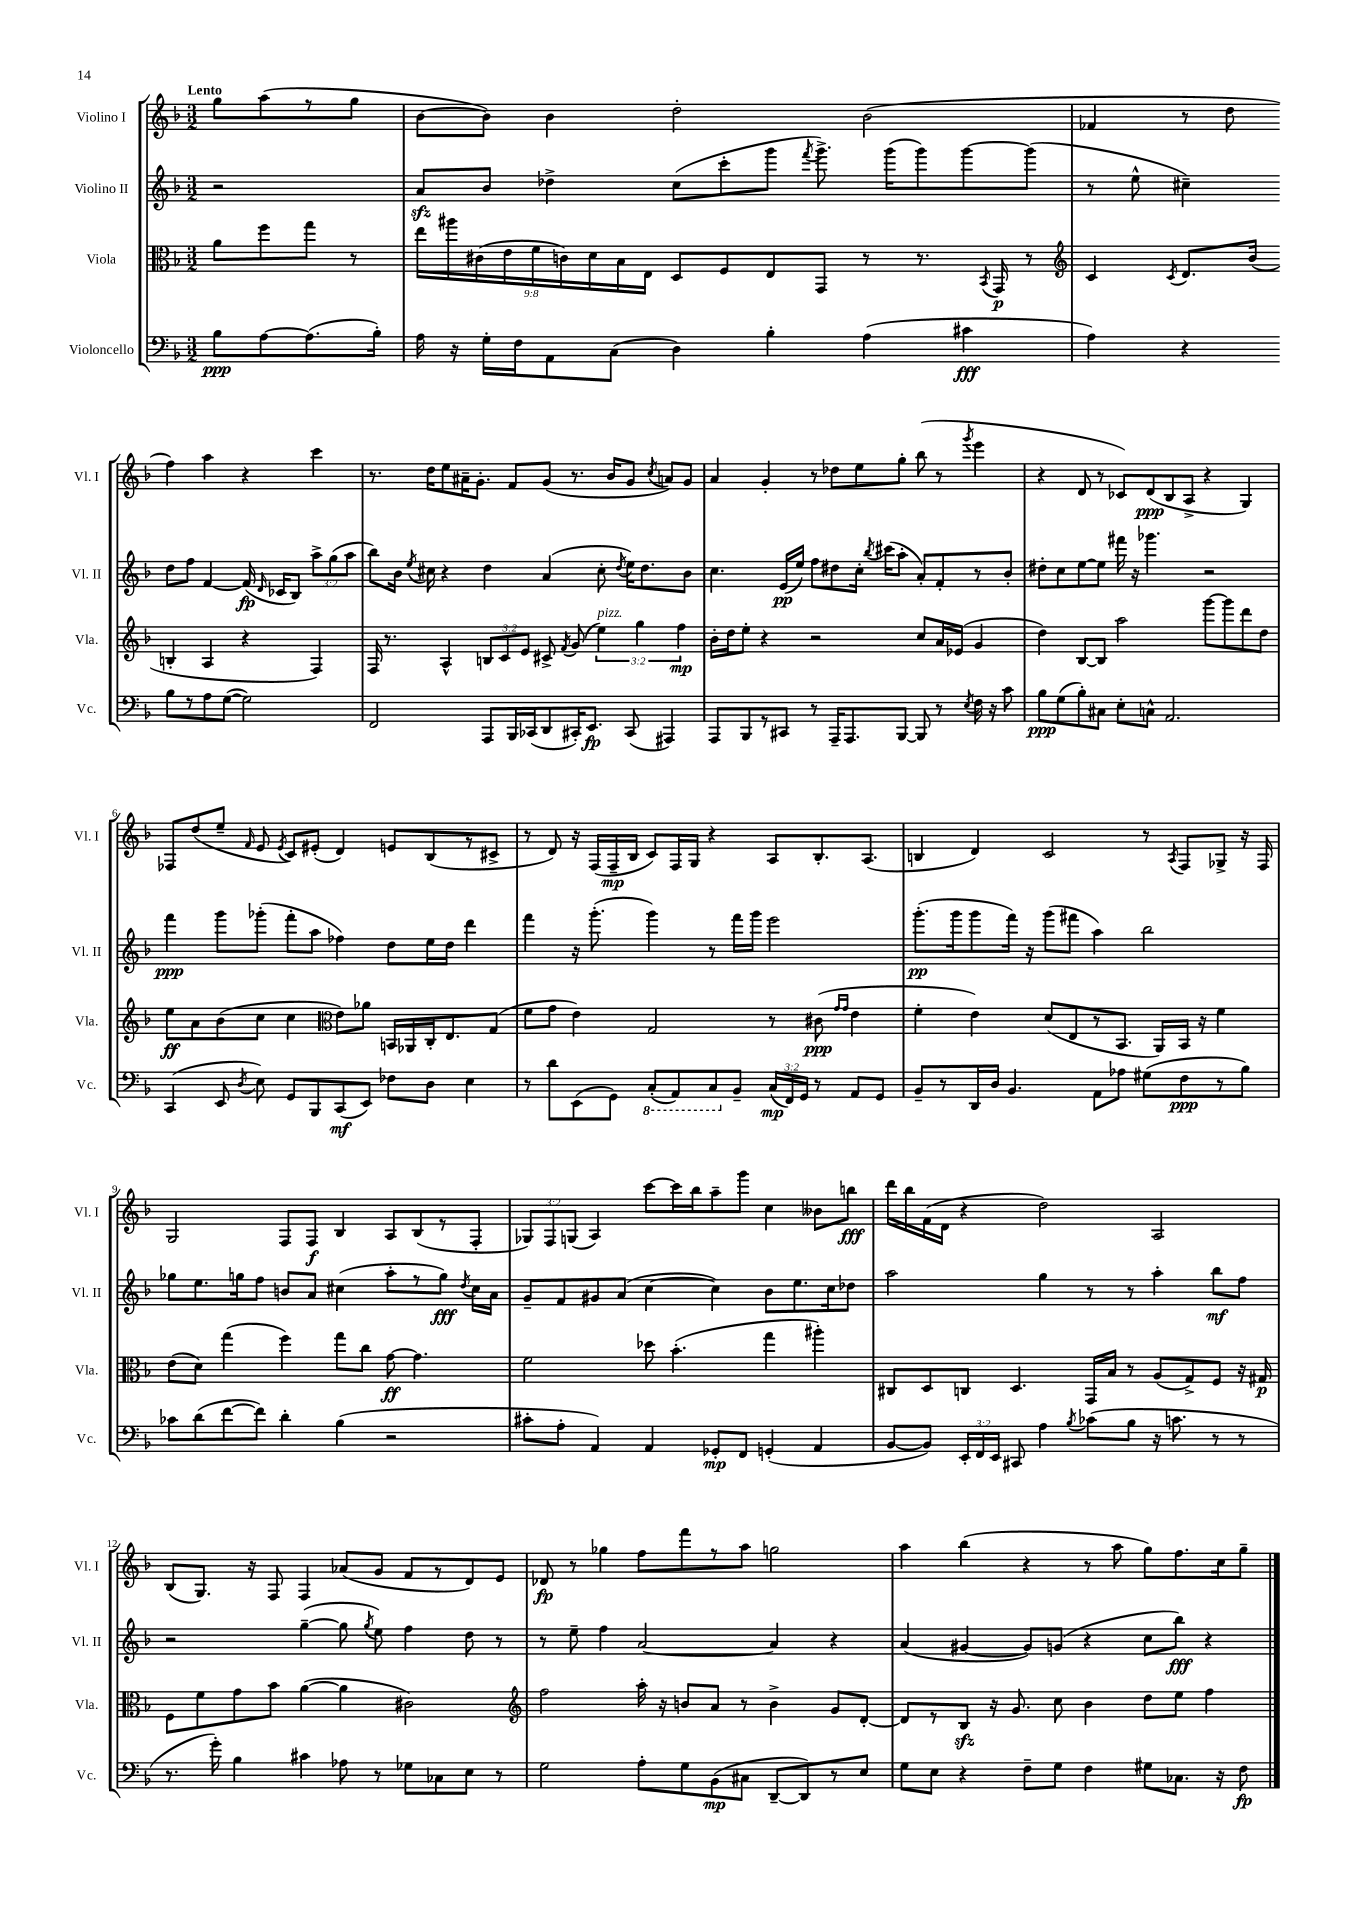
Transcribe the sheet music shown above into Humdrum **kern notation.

**kern	**kern	**kern	**kern
*staff4	*staff3	*staff2	*staff1
*clefF4	*clefC3	*clefG2	*clefG2
*k[b-]	*k[b-]	*k[b-]	*k[b-]
*M3/2	*M3/2	*M3/2	*M3/2
8B-\L	8a\L	2r	8gg\L
[8A\	8ff\	.	(8aa\
(8.A\]	8gg\J	.	8r
.	8r	.	8gg\J
16B-'\Jk)	.	.	.
=	=	=	=
16A\	18ee\LL	8a/L	[8b-\L
.	18aa#\	.	.
16r	.	.	.
.	(18c#\	.	.
16G'\LL	.	8b-/J	8b-\]J)
.	18e\	.	.
16F\J	.	.	.
.	18f\	.	.
8AA\	.	4dd-^\	4b-\
.	18c\)	.	.
.	18d\	.	.
(8C\J	.	.	.
.	18B-\	.	.
.	18E\JJ	.	.
4D\)	8D/L	(8cc\L	2dd'\
.	8F/	8ccc'\	.
4B-'\	8E/	8ggg\J	.
.	.	8qfff/	.
.	8GG/J	8.ggg^\)	.
(4A\	8r	.	(2b-\
.	.	(16ggg\LK	.
.	8.r	8ggg\)	.
4c#\	.	[8ggg\	.
.	8qBB-/	.	.
.	16GG/	.	.
.	8r	(8ggg\]J	.
=	=	=	=
*	*clefG2	*	*
4A\)	4c/	8r	4f-/
.	.	8ee^^\	.
.	8qc/	.	.
4r	8.d/L	4cc#~\)	8r
.	.	.	8dd\
.	(16b-/Jk	.	.
8B-\L	4B'/	8dd\L	4ff\)
8r	.	8ff\J	.
8A\	4A/	[4f/	4aa\
([8G\J	.	.	.
2G\])	4r	(16f/]	4r
.	.	16qqd/	.
.	.	16c-/LK	.
.	.	8B-/J)	.
.	4F/)	12aa^\L	4ccc\
.	.	(12gg\	.
.	.	12aa\J	.
=	=	=	=
2FF/	16F/	8bb-\L)	8.r
.	8.r	.	.
.	.	16b-\Jk	.
.	.	8qee/	.
.	.	16cc#\	16dd\LK
.	4A^^/	4r	8ee\
.	.	.	16a#~\K
.	.	.	8.g'\J
8AAA/L	12B/L	4dd\	.
.	12c/	.	.
16BBB-/L	.	.	8f/L
.	12e/J	.	.
(16CC-/J	.	.	.
8DD/	8c#^/	(4a/	(8g/J
.	8qf/	.	.
16CC#'/K)	(8g/	.	8.r
8.EE/J	.	.	.
.	6ee\)	8cc#'\	.
.	.	.	16b-/LK
.	.	8qdd/	.
(8CC#/	.	16ee\LK)	8g/J
.	6gg\	.	.
.	.	8.dd\	.
.	.	.	8qcc/
4AAA#/)	.	.	8a/L)
.	6ff\	.	.
.	.	8b-\J	8g/J
=	=	=	=
8AAA/L	16b-'\LL	4.cc\	4a/
.	16dd\J	.	.
8BBB-/	8ee'\J	.	.
8r	4r	.	4g'/
8CC#/J	.	(16e/LL	.
.	.	16ee/JJ)	.
8r	2r	8ff\L	8r
16AAA~/LK	.	8dd#\	8dd-\L
8.AAA/	.	.	.
.	.	16cc'\Jk	8ee\
.	.	8qbb-/	.
.	.	(16ccc#\LK	.
[8BBB-/J	.	8aa'\J	8gg'\J
8BBB-/]	8cc/L	8a'/L)	(8bb-\
8r	16a/L	8f'/	8r
.	(16e-/JJ	.	.
8qE/	.	.	8qggg/
16F\	4g/	8r	4eee\
16r	.	.	.
8c\	.	8b-'/J	.
=	=	=	=
8B-\L	4dd\)	8dd#'\L	4r
(8G\	.	8cc\	.
8B-'\)	[8B-/L	[8ee\	8d/
8C#\J	8B-/]J	8ee\]J	8r
8E'\L	2aa\	16fff#\	8c-/L)
.	.	16r	.
8C^^\J	.	4.ggg-\	(8d/
2.AA/	.	.	8B-/
.	.	.	8A^/J
.	[8ggg\L	2r	4r
.	8ggg\]	.	.
.	8ddd\	.	4G/)
.	8dd\J	.	.
=	=	=	=
(4CC/	8ee\L	4fff\	8F-/L
.	8a\	.	(8dd/
8EE/	(8b-\	8ggg\L	8ee~/J
8qD/	.	.	16qqf/
8E\)	8cc\J	(8ggg-'\J	8e/
.	.	.	8qe/
8GG/L	4cc\	8fff'\L	8c/L)
8BBB-/	.	8aa\J	(8e#'/J
*	*clefC3	*	*
(8CC/	8e\L)	4ff-\)	4d/)
8EE/J)	8a-\J	.	.
8F-\L	16BB/LL	8dd\L	8e/L
.	16AA-/	.	.
8D\J	16C'/J	16ee\L	(8B-/
.	8.E/	16dd\JJ	.
4E\	.	4ddd\	8r
.	(8G/J	.	8c#^/J
=	=	=	=
8r	8f\L	4fff\	8r
8d\L	8g\J	.	8d/)
(8EE\	4e\)	16r	16r
.	.	(8.ggg'\	(16F/LL
8GG\J)	.	.	16F~/
.	.	.	16B-/JJ
(8CC'/L	2G/	4ggg\)	8c/L)
8AAA/)	.	.	16F/L
.	.	.	16G/JJ
8CC/	.	8r	4r
8BB-~/J	.	16fff\LL	.
.	.	16ggg\JJ	.
(24C/LL	8r	2eee\	8A/L
24FF/)	.	.	.
24GG/JJ	.	.	.
8r	(8c#\	.	8.B-'/
.	16qqg/LL	.	.
.	16qqg/JJ	.	.
8AA/L	4e\	.	.
.	.	.	(8.A/J
8GG/J	.	.	.
=	=	=	=
8BB-~/L	4f'\	(8.ggg'\L	4B/
8r	.	.	.
.	.	16ggg\k	.
16DD/L	4e\)	8ggg\	4d/)
16D/JJ	.	.	.
4.BB-/	.	16fff\Jk)	.
.	.	16r	.
.	(8d/L	(8ggg\L	2c/
.	8E/	8fff#\J	.
8AA\L	8r	4aa\)	.
8A-\J	8.BB-/J	.	.
(8G#\L	.	2bb-\	8r
.	16AA/LL)	.	.
.	.	.	8qA/
8F\	16BB-/JJ	.	8F/L
.	16r	.	.
8r	4f\	.	8G-^/J
8B-\J)	.	.	16r
.	.	.	16F/
=	=	=	=
8c-\L	(8e\L	8gg-\L	2G/
(8d\	8d\J)	8.ee\	.
[8f\	(4gg\	.	.
.	.	16gg\k	.
8f\]J)	.	8ff\J	.
4d'\	4ff\)	8b/L	8F/L
.	.	8a/J	8F/J
(4B-\	8gg\L	(4cc#\	4B-/
.	8cc\J	.	.
2r	[8g\	8aa'\L	8A/L
.	4.g\]	8r	(8B-/
.	.	8gg\J)	8r
.	.	8qdd/	.
.	.	16cc#\LL	8F'/J
.	.	16a\JJ	.
=	=	=	=
8c#'\L	2f\	8g~/L	12G-/L)
.	.	.	12F/
8A'\J	.	8f/	.
.	.	.	(12G/J
4AA/)	.	8g#/	4A/)
.	.	(8a/J	.
4AA/	8dd-\	[4cc\	[8ccc\L
.	(4.b-'\	.	16ccc\]L
.	.	.	16bb-\J
8GG-'/L	.	4cc\])	8aa~\
8FF/J	.	.	8ggg\J
(4GG'/	4gg\	8b-\L	4cc\
.	.	8.ee\	.
4AA/	4aa#'\)	.	8b--\L
.	.	16cc\k	.
.	.	8dd-\J	8bb\J
=	=	=	=
[8BB-/L	8C#/L	2aa\	16ddd\LL
.	.	.	16bb-\
8BB-/]J)	8D/	.	(16f\
.	.	.	16d\JJ
24EE'/LL	8C/J	.	4r
24FF/	.	.	.
24EE/JJ	.	.	.
8CC#/	4.D/	.	.
4A\	.	4gg\	2dd\)
8qB-/	.	.	.
(8c-\L	16GG/LL	8r	.
.	16B-/JJ	.	.
8B-\J	8r	8r	.
16r	(8A/L	4aa'\	2A/
8.c\	.	.	.
.	8G^/)	.	.
8r	8F/J	8bb-\L	.
8r	16r	8ff\J	.
.	16G#/	.	.
=	=	=	=
8.r	8F\L	2r	(8B-/L
.	8f\	.	8.G/J)
16g'\)	.	.	.
4B-\	8g\	.	.
.	.	.	16r
.	8b-\J	.	8F/
4c#\	([4a\	([4gg~\	4F/
8A-\	4a\]	8gg\]	(8a-/L
.	.	8qgg/	.
8r	.	8ee\)	8g/J
8G-\L	2c#\)	4ff\	8f/L
8C-\	.	.	8r
8E\J	.	8dd\	8d/)
8r	.	8r	8e/J
=	=	=	=
*	*clefG2	*	*
2G\	2ff\	8r	8d-/
.	.	8ee~\	8r
.	.	4ff\	4gg-\
8A'\L	16aa'\	[2a/	8ff\L
.	16r	.	.
8G\	8b/L	.	8fff\
(8BB-\	8a/J	.	8r
8C#\J	8r	.	8aa\J
[8DD~/L	4b^\	4a/]	2gg\
8DD/])	.	.	.
8r	8g/L	4r	.
8E/J	[8d'/J	.	.
=	=	=	=
8G\L	8d/]L	(4a/	4aa\
8E\J	8r	.	.
4r	8B-/J	[4g#/	(4bb-\
.	16r	.	.
.	8.g/	.	.
8F~\L	.	8g#/]L)	4r
8G\J	8cc\	(8g/J	.
4F\	4b-\	4r	8r
.	.	.	8aa\
8G#\L	8dd\L	8cc\L	8gg\L)
8.C-\J	8ee\J	8bb-\J)	8.ff\
.	4ff\	4r	.
16r	.	.	16cc\k
8F\	.	.	8gg~\J
==	==	==	==
*-	*-	*-	*-
